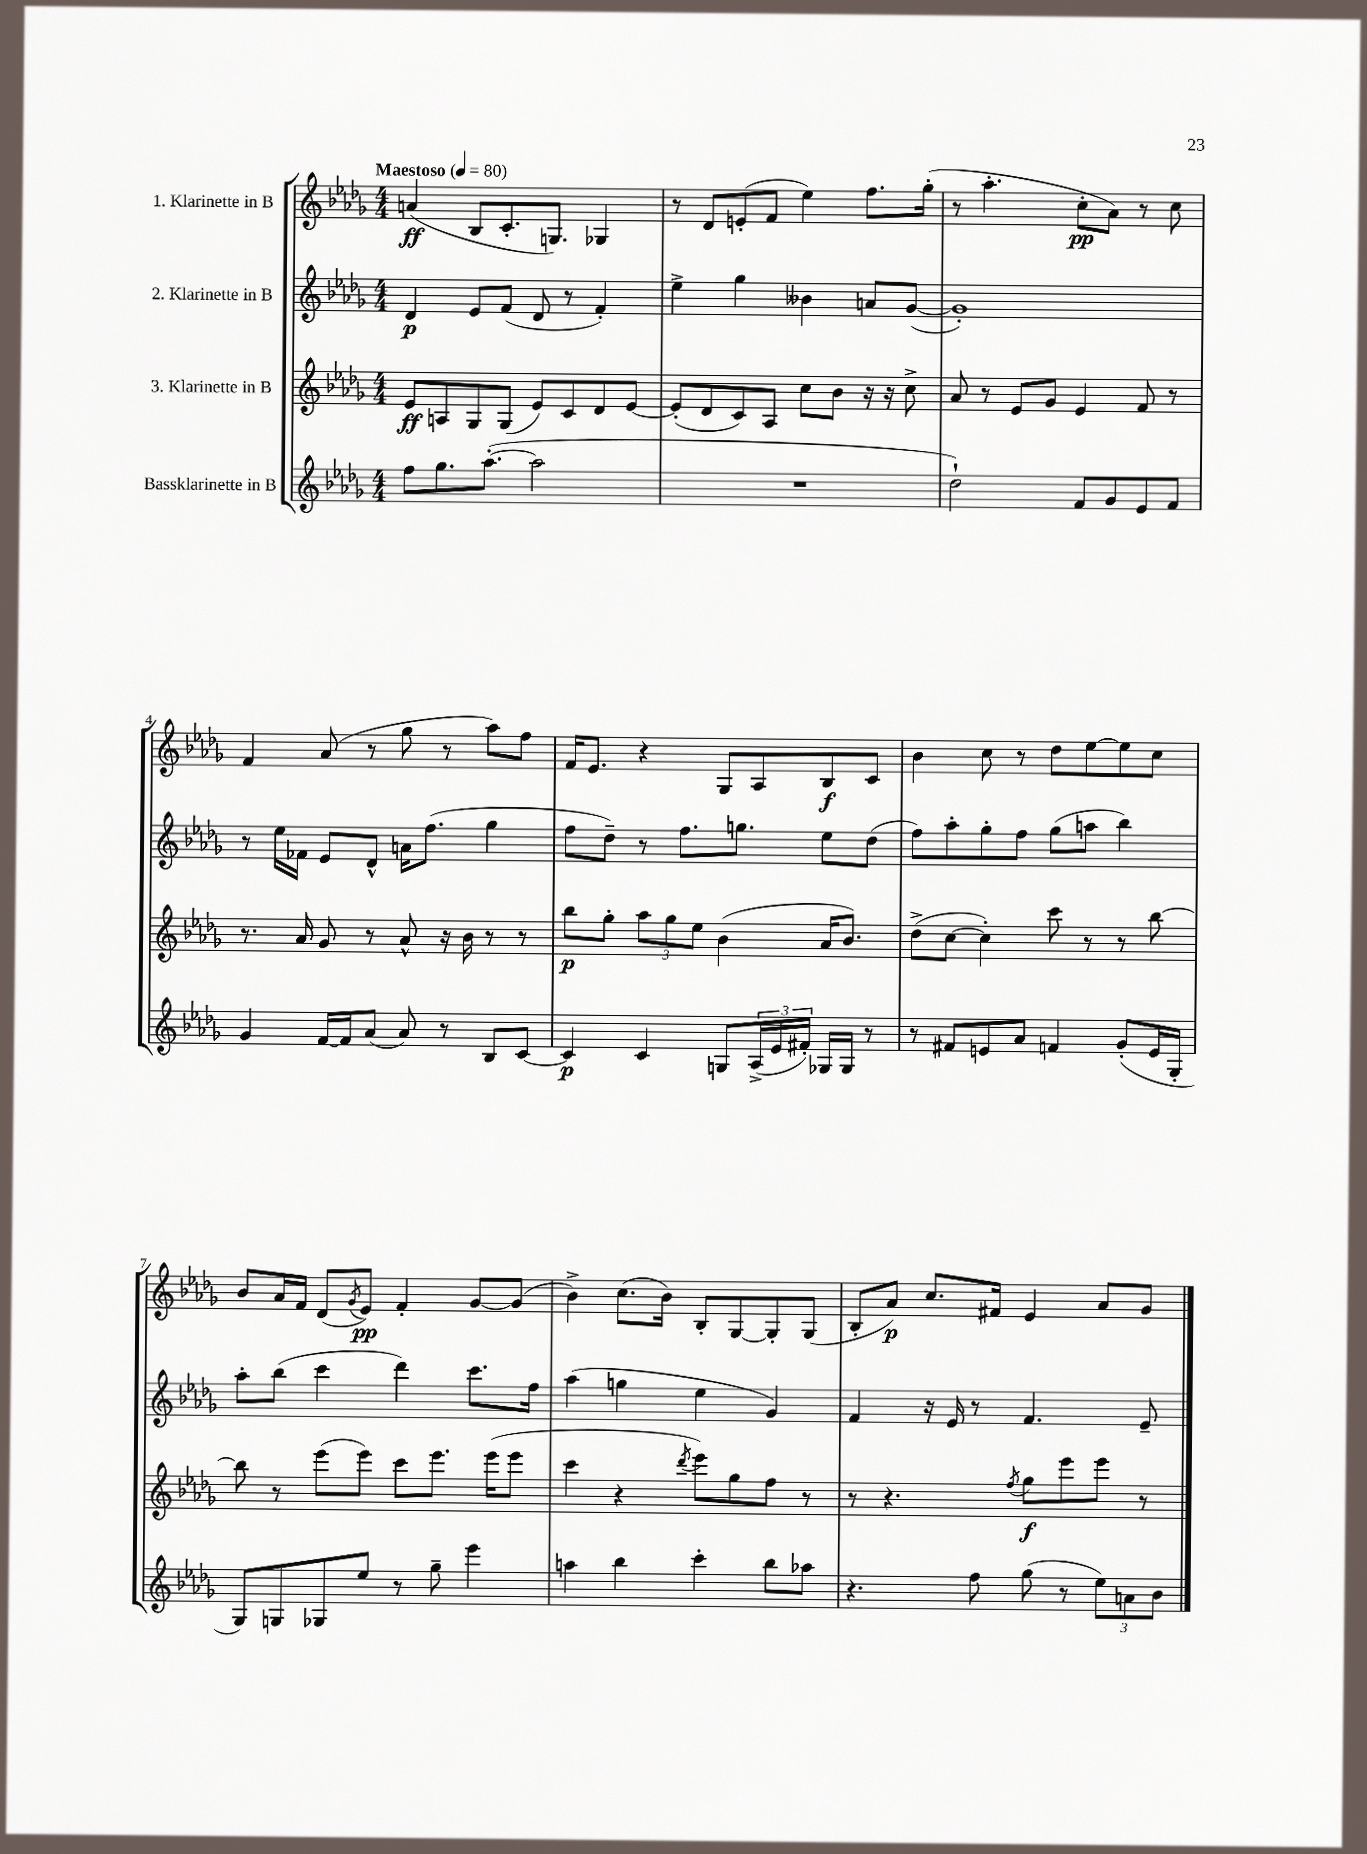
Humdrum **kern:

**kern	**kern	**kern	**kern
*staff4	*staff3	*staff2	*staff1
*clefG2	*clefG2	*clefG2	*clefG2
*k[b-e-a-d-g-]	*k[b-e-a-d-g-]	*k[b-e-a-d-g-]	*k[b-e-a-d-g-]
*M4/4	*M4/4	*M4/4	*M4/4
*MM80	*MM80	*MM80	*MM80
8ff	8e-	4d-	(4a
8.gg-	8A	.	.
.	8G-	8e-	8B-
([8.aa-'	.	.	.
.	(8G-	(8f	8.c'
2aa-]	8e-)	8d-	.
.	.	.	8.G)
.	8c	8r	.
.	8d-	4f')	4G-
.	[8e-	.	.
=	=	=	=
1r	(8e-']	4ee-^	8r
.	8d-	.	8d-
.	8c)	4gg-	(8e'
.	8A-	.	8f
.	8cc	4b--	4ee-)
.	8b-	.	.
.	16r	8a	8.ff
.	16r	.	.
.	8cc^	([8g-	.
.	.	.	(16gg-'
=	=	=	=
2dd-`)	8a-	1g-'])	8r
.	8r	.	4.aa-'
.	8e-	.	.
.	8g-	.	.
8f	4e-	.	8cc'
8g-	.	.	8a-)
8e-	8f	.	8r
8f	8r	.	8cc
=	=	=	=
4g-	8.r	8r	4f
.	.	16ee-	.
.	16a-	16f-	.
[16f	8g-	8e-	(8a-
16f]	.	.	.
(8a-	8r	8d-^^	8r
8a-)	8a-^^	16a	8gg-
.	.	(8.ff	.
8r	16r	.	8r
.	16b-	.	.
8B-	8r	4gg-	8aa-)
[8c	8r	.	8ff
=	=	=	=
4c]	8bb-	8ff	16f
.	.	.	8.e-
.	8gg-'	8dd-~)	.
4c	12aa-	8r	4r
.	12gg-	.	.
.	.	8.ff	.
.	12ee-	.	.
8G	(4b-	.	8G-
.	.	8.gg	.
(24A-^	.	.	8A-
24e-	.	.	.
24f#')	.	.	.
16G-	16a-	8ee-	8B-
16G-	8.b-)	.	.
8r	.	(8dd-	8c
=	=	=	=
8r	(8dd-^	8ff)	4b-
8f#	[8cc	8aa-'	.
8e	4cc'])	8gg-'	8cc
8a-	.	8ff	8r
4f	8ccc	(8gg-	8dd-
.	8r	8aa	[8ee-
(8g-'	8r	4bb-)	8ee-]
16e	[8bb-	.	8cc
16G-'	.	.	.
=	=	=	=
8G-)	8bb-]	8aa-'	8b-
8G	8r	(8bb-	16a-
.	.	.	16f
8G-	(8eee-	4ccc	(8d-
.	.	.	8qg-
8ee-	8eee-)	.	8e-)
8r	8ccc	4ddd-)	4f'
8gg-~	8.eee-	.	.
4eee-	.	8.ccc	[8g-
.	(16eee-	.	.
.	8eee-	.	(8g-]
.	.	16ff	.
=	=	=	=
4aa	4ccc	(4aa-	4b-^)
4bb-	4r	4gg	(8.cc
.	.	.	16b-)
.	8qddd-	.	.
4ccc'	8eee-)	4ee-	8B-'
.	8gg-	.	[8G-
8bb-	8ff	4g-)	8G-']
8aa-	8r	.	(8G-
=	=	=	=
4.r	8r	4f	8B-'
.	4.r	.	8a-)
.	.	16r	8.cc
.	.	16e-	.
8ff	.	8r	.
.	.	.	16f#
.	8qff	.	.
(8gg-	8gg-	4.f	4e-
8r	8eee-	.	.
12ee-)	8eee-	.	8a-
12a	.	.	.
.	8r	8e-~	8g-
12b-	.	.	.
==	==	==	==
*-	*-	*-	*-
